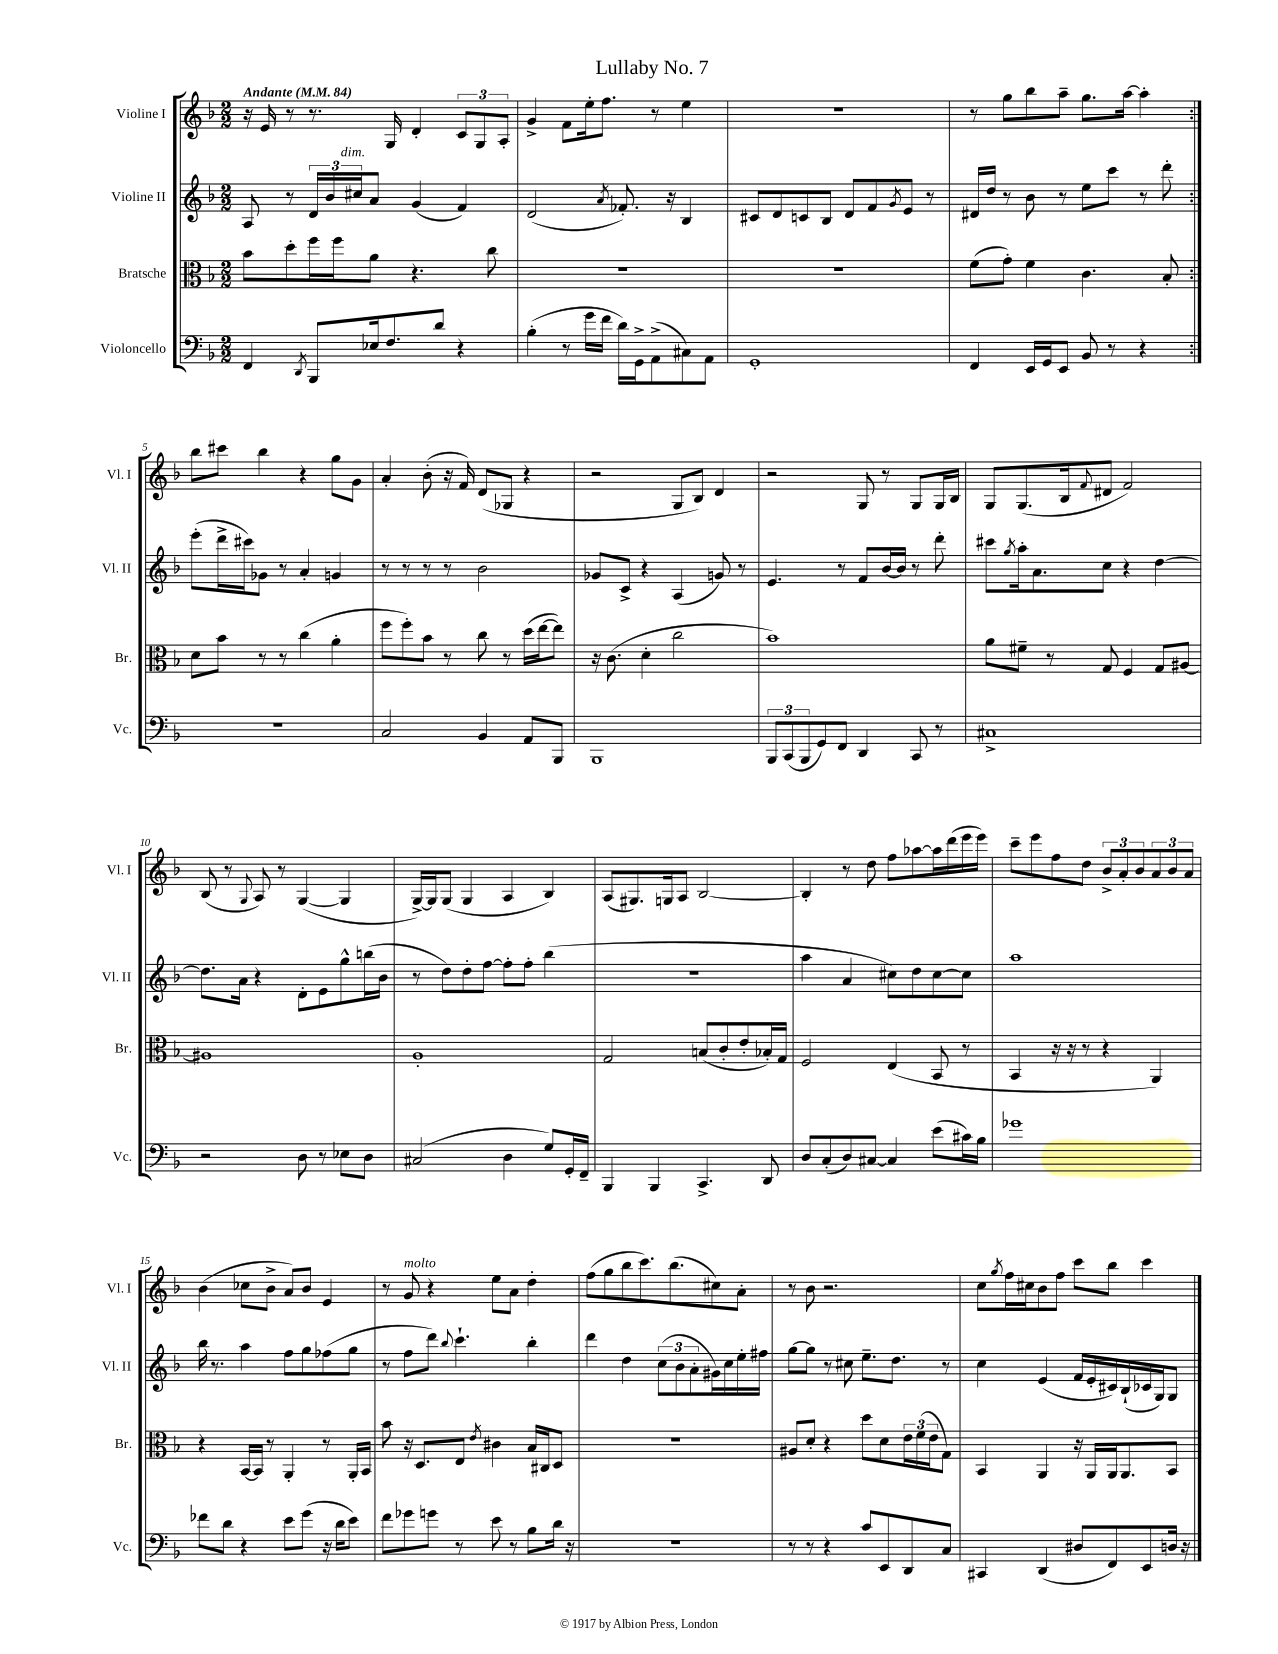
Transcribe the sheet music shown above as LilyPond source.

\header { title = "Lullaby No. 7" }
<<
\new StaffGroup <<
\new Staff = "s0" \with { instrumentName = "Violine I" shortInstrumentName = "Vl. I" } {
    \clef treble \key f \major \numericTimeSignature \time 2/2 \tempo "Andante" 4 = 84
    \repeat volta 2 { r16 e'16 r8 r8. g16 d'4-. \tuplet 3/2 { c'8 g8 a8-. } |
    g'4-> f'8 e''16-. f''8. r8 e''4 |
    R1 |
    r8 g''8 bes''8 a''8-- g''8. a''16~ a''4-. | }
    bes''8 cis'''8 bes''4 r4 g''8 g'8 |
    a'4-. bes'8-.( r16 f'16) d'8( ges8 r4 |
    r2 g8 bes8) d'4 |
    r2 g8 r8 g8 g16 bes16 |
    g8 g8.( bes16 \appoggiatura { f'8 } dis'8 f'2) |
    bes8( r8 \appoggiatura { g8 } a8) r8 g4~( g4 |
    g16~->) g16 g8( g4 a4 bes4) |
    a8( gis8.) g16 a8 bes2~ |
    bes4-. r8 d''8 f''8 aes''8~ aes''16 d'''16( e'''16 e'''16) |
    c'''8-- e'''8 f''8 d''8 \tuplet 3/2 { bes'8-> a'8-. bes'8 } \tuplet 3/2 { a'8 bes'8 a'8 } |
    bes'4( ces''8 bes'8-> a'8) bes'8 e'4 |
    r8 g'8^\markup { \italic "molto" } r4 e''8 a'8 d''4-. |
    f''8( g''8 bes''8 c'''8.) bes''8.( cis''8) a'8-. |
    r8 bes'8 r2. |
    c''8 \acciaccatura { g''8 } f''16 cis''16 bes'8 f''8 c'''8 bes''8 c'''4 \bar "|." |
}
\new Staff = "s1" \with { instrumentName = "Violine II" shortInstrumentName = "Vl. II" } {
    \clef treble \key f \major \numericTimeSignature \time 2/2
    \repeat volta 2 { a8 r8 \tuplet 3/2 { d'16 bes'16 cis''16^\markup { \italic "dim." } } a'8 g'4( f'4) |
    d'2( \acciaccatura { a'8 } fes'8.-.) r16 bes4 |
    cis'8 d'8 c'8 bes8 d'8 f'8 \acciaccatura { g'8 } e'8 r8 |
    dis'16 d''16 r8 bes'8 r8 e''8 c'''8 r8 d'''8-. | }
    e'''8-.( d'''16-> cis'''16) ges'8 r8 a'4-. g'4 |
    r8 r8 r8 r8 bes'2 |
    ges'8 c'8-> r4 a4( g'8) r8 |
    e'4. r8 f'8 bes'16~ bes'16 r8 d'''8-. |
    cis'''8 \acciaccatura { g''8 } a''16-. a'8. c''8 r4 d''4~ |
    d''8. a'16 r4 d'8-. e'8 g''8-^ b''16( bes'16 |
    r8 d''8) d''8-. f''8~ f''8-. f''8-. bes''4( |
    R1 |
    a''4 a'4 cis''8) d''8 cis''8~ cis''8 |
    a''1 |
    bes''16 r8. a''4 f''8 g''8 fes''8( g''8 |
    r8 f''8 d'''8) \appoggiatura { bes''8 } c'''4.-! bes''4-. |
    d'''4 d''4 \tuplet 3/2 { c''8( bes'8 a'8-. } gis'16) c''16 e''16-. fis''16 |
    g''8~ g''8 r8 cis''8 e''8.-- d''8. r8 |
    c''4 e'4( f'16 e'16-. cis'16) bes16-!( ces'16 g16) g8 \bar "|." |
}
\new Staff = "s2" \with { instrumentName = "Bratsche" shortInstrumentName = "Br." } {
    \clef alto \key f \major \numericTimeSignature \time 2/2
    \repeat volta 2 { bes'8 d''8-. f''16 f''16 a'8 r4. c''8 |
    R1 |
    R1 |
    f'8( g'8-.) f'4 c'4. bes8-. | }
    d'8 bes'8 r8 r8 c''4( a'4-. |
    f''8 f''8-.) bes'8 r8 c''8 r8 d''16( e''16~ e''8) |
    r16 c'8.( d'4-. c''2 |
    bes'1) |
    a'8 fis'8-- r8 g8 f4 g8 ais8~ |
    ais1 |
    a1-. |
    g2 b8( c'8-. e'8-. bes16-.) g16 |
    f2 e4( bes,8 r8 |
    bes,4 r16 r16 r8 r4 a,4) |
    r4 bes,16~ bes,16 r8 a,4-. r8 a,16-. bes,16 |
    bes'8 r16 d8. e8 \acciaccatura { e'8 } cis'4 bes16 cis16 d8 |
    R1 |
    ais8 d'8-. r4 d''8 d'8 \tuplet 3/2 { e'16 f'16( e'16 } g8) |
    bes,4 a,4 r16 a,16 a,16 a,8. bes,8 \bar "|." |
}
\new Staff = "s3" \with { instrumentName = "Violoncello" shortInstrumentName = "Vc." } {
    \clef bass \key f \major \numericTimeSignature \time 2/2
    \repeat volta 2 { f,4 \acciaccatura { d,8 } bes,,8 ees16 f8. d'8 r4 |
    bes4-.( r8 g'16 f'16 d'16) g,16-> a,8->( cis8) a,8 |
    g,1-. |
    f,4 e,16 g,16 e,8 bes,8 r8 r4 | }
    R1 |
    c2 bes,4 a,8 bes,,8 |
    bes,,1 |
    \tuplet 3/2 { bes,,8 c,8( bes,,8 } g,8) f,8 d,4 c,8 r8 |
    cis1-> |
    r2 d8 r8 ees8 d8 |
    cis2( d4 g8) g,16-. f,16-- |
    bes,,4 bes,,4 c,4.-> d,8 |
    d8 c8-.( d8) cis8~ cis4 e'8( cis'16) bes16 |
    ges'1 |
    fes'8 d'8 r4 e'8 g'8( r16 d'16 e'8) |
    f'8 ges'8 g'8 r8 e'8 r8 bes8 d'16 r16 |
    R1 |
    r8 r8 r4 c'8 e,8 d,8 c8 |
    cis,4 d,4( dis8 f,8) e,8 d16 r16 \bar "|." |
}
>>
>>
